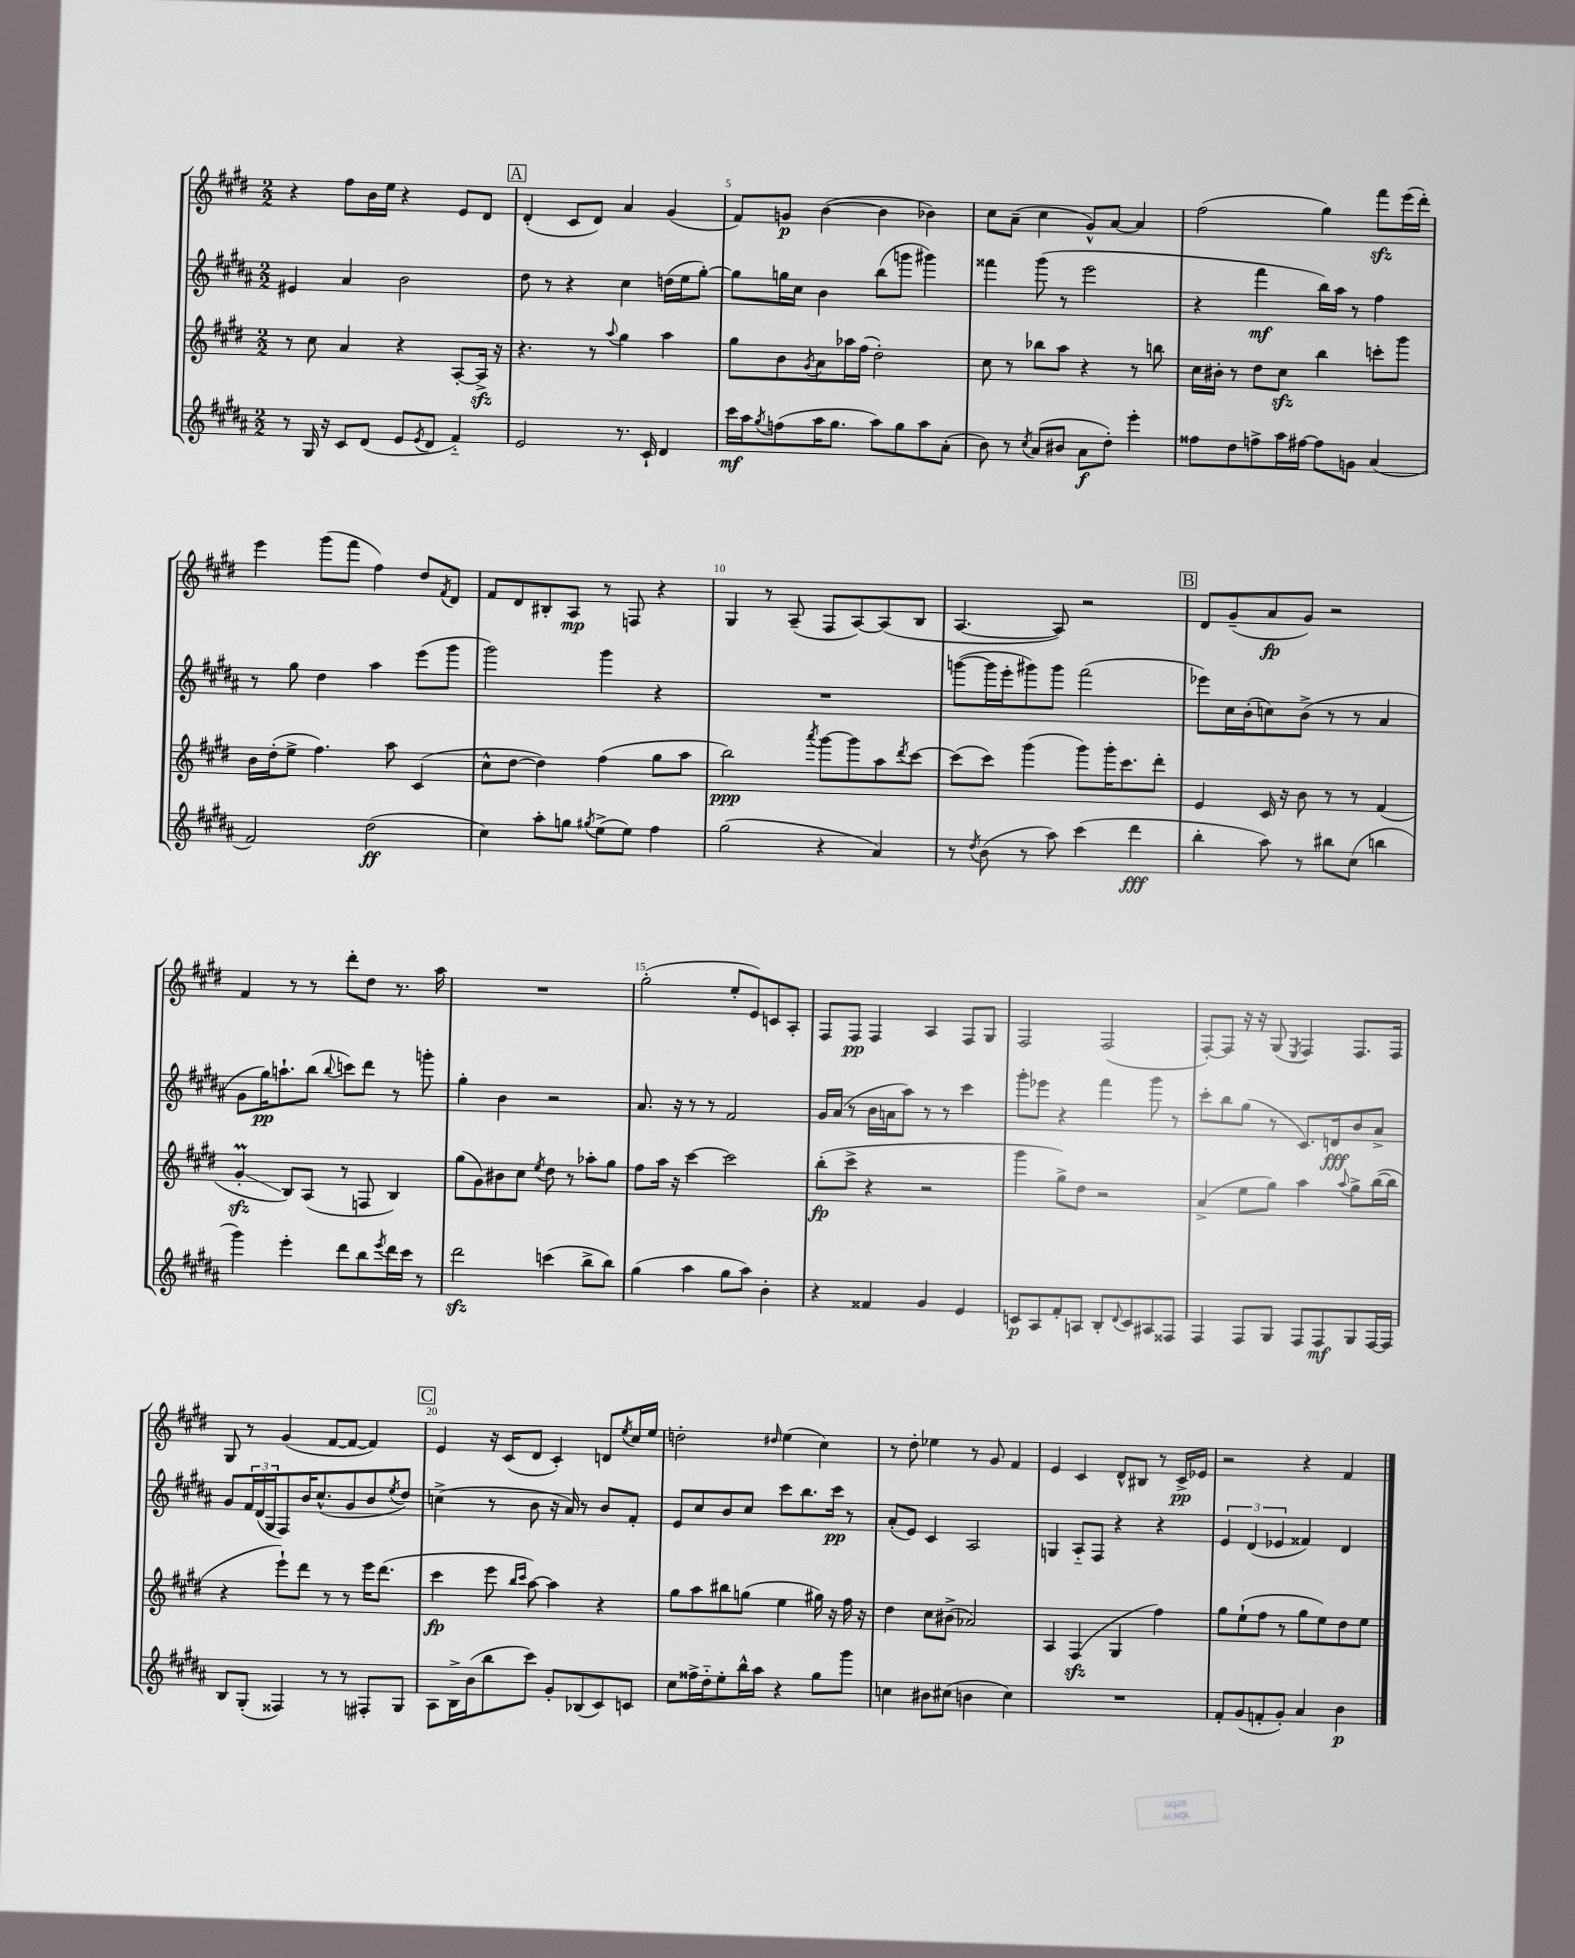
<<
\new StaffGroup <<
\new Staff = "s0" {
    \clef treble \key e \major \numericTimeSignature \time 2/2
    r4 fis''8 b'16 e''16 r4 e'8 dis'8 |
    \mark \markup { \box "A" } dis'4-.( cis'8 dis'8) a'4 gis'4( |
    fis'8) g'8\p b'4~( b'4 bes'4) |
    cis''8 a'8--( cis''4 gis'8-^) a'8~ a'4 |
    fis''2( gis''4) fis'''8\sfz e'''16( dis'''16-.) |
    e'''4 gis'''8( fis'''8 fis''4) dis''8 \acciaccatura { fis'8 } dis'8 |
    fis'8 dis'8 bis8-. a8\mp r8 f8 r4 |
    gis4 r8 a8--( fis8 a8~) a8( b8 |
    a4.~ a8) r2 |
    \mark \markup { \box "B" } dis'8 gis'8--( a'8\fp gis'8) r2 |
    fis'4 r8 r8 dis'''8-. dis''8 r8. a''16 |
    R1 |
    gis''2-.( e''8-. e'8) c'8 a8-. |
    fis8 fis8\pp fis4 a4 fis8 gis8 |
    fis2 fis2( |
    fis8~-.) fis8 r16 r16 gis8( \acciaccatura { e8 } fis4) fis8. fis16 |
    gis8 r8 gis'4( fis'8~ fis'8~ fis'4) |
    \mark \markup { \box "C" } e'4 r16 cis'16( dis'8 cis'4-.) d'8 \acciaccatura { e''8 } cis''16 e''16 |
    d''2-. \grace { dis''16 } e''4( cis''4) |
    r8 dis''8-. ees''4 r8 gis'8 fis'4 |
    e'4 cis'4 dis'8-^ bis8 r8 cis'16->\pp ees'16 |
    r2 r4 fis'4 \bar "|." |
}
\new Staff = "s1" {
    \clef treble \key b \major \numericTimeSignature \time 2/2
    eis'4 ais'4 b'2 |
    \mark \markup { \box "A" } dis''8 r8 r4 cis''4 d''16( e''16 gis''8~-.) |
    gis''8 g''16 cis''16 b'4 b''8( g'''8 gis'''4) |
    fisis'''4 gis'''8( r8 e'''2 |
    r4 fis'''4\mf b''16) ais''16 r8 fis''4 |
    r8 gis''8 dis''4 ais''4 e'''8( gis'''8 |
    gis'''2) gis'''4 r4 |
    R1 |
    g'''8~( g'''16 e'''16-. gis'''8) gis'''8 fis'''2( |
    \mark \markup { \box "B" } ees'''8) cis''16 b'16-.( c''8) b'8->( r8 r8 ais'4 |
    gis'8 gis''16\pp) a''8.-! b''8( \appoggiatura { b''8 } c'''8) dis'''8 r8 g'''8-. |
    gis''4-. b'4 r2 |
    ais'8. r16 r8 r8 fis'2 |
    gis'16 ais'16( r8 b'16 a'16 ais''8) r8 r8 cis'''4 |
    gis'''8-. ees'''8 r4 fis'''4 gis'''8 r8 |
    cis'''8-. b''8 gis''8( r8 cis'8.) d'16\fff b'8 ais'8-> |
    gis'8 \tuplet 3/2 { fis'16 dis'16( gis16 } fis8) b'16 cis''8.-^( gis'8 b'8 \acciaccatura { e''8 } dis''8) |
    \mark \markup { \box "C" } c''4->( r8 b'8 r16 ais'16) r8 b'8 fis'8-. |
    e'8 cis''8 b'8 cis''8 cis'''8 b''8. cis'''16\pp r8 |
    ais'8-.( e'8) cis'4 ais2 |
    g4 ais8-_ fis8 r4 r4 |
    \tuplet 3/2 { e'4 dis'4( ees'4 } fisis'4) dis'4 \bar "|." |
}
\new Staff = "s2" {
    \clef treble \key e \major \numericTimeSignature \time 2/2
    r8 cis''8 a'4 r4 a8~-. a16->\sfz r16 |
    \mark \markup { \box "A" } r4. r8 \appoggiatura { a''8 } gis''4 a''4 |
    gis''8 b'8 \acciaccatura { gis'8 } a'8 aes''16 fis''16( dis''2-.) |
    cis''8 r8 bes''8 a''8 r4 r8 b''8 |
    cis''16 bis'16-. r8 dis''8 cis''8\sfz b''4 c'''8-. gis'''8 |
    b'16 dis''16-.( e''8-> fis''4.) a''8 cis'4( |
    cis''8-^ dis''8~ dis''4) fis''4( gis''8 a''8 |
    b''2\ppp) \acciaccatura { a'''8 } gis'''8~ gis'''8 a''8 \acciaccatura { dis'''8 } cis'''8~ |
    cis'''8( cis'''8) gis'''4( gis'''8) gis'''16-. cis'''8. dis'''8-. |
    \mark \markup { \box "B" } e'4 cis'16 r16 b'8 r8 r8 fis'4( |
    gis'4-.\prall\glissando\sfz b8) a8( r8 f8 b4) |
    gis''8( gis'8) bis'8 cis''8 \acciaccatura { e''8 } dis''8 r8 aes''8-. gis''8 |
    fis''8 a''16 r16 cis'''4~ cis'''2 |
    b''8-.\fp( cis'''8-> r4 r2 |
    gis'''4 gis''8->) dis''8 r2 |
    a'4->( e''8 gis''8) a''4 \appoggiatura { a''8 } gis''8-> b''16~( b''16 |
    r4 e'''8-!) dis'''8 r8 r8 e'''16 dis'''8.( |
    \mark \markup { \box "C" } cis'''4\fp e'''8 \grace { b''16 cis'''16 } a''8~) a''4 r4 |
    gis''8 a''8 bis''8 g''8( e''4 gis''16) r16 fis''16 r16 |
    dis''4 cis''8 bis'8->( aes'2) |
    a4 fis4\sfz( gis4 fis''4) |
    gis''8 e''8-!( fis''8 r8 gis''8 e''8) dis''8 e''8 \bar "|." |
}
\new Staff = "s3" {
    \clef treble \key b \major \numericTimeSignature \time 2/2
    r8 gis16 r16 cis'8 dis'8( e'8 \acciaccatura { e'8 } dis'8 fis'4-_) |
    \mark \markup { \box "A" } e'2 r8. cis'16-! dis'4 |
    cis'''16\mf ais''16 \acciaccatura { gis''8 } f''8( ais''16 gis''8. ais''8) gis''8 ais''8 ais'8-.( |
    b'8) r8 \acciaccatura { cis''8 } ais'8( bis'8 ais'8\f dis''8-.) e'''4-. |
    fisis''8 dis''8 f''8-> ais''16 fis''16~ fis''8 g'8 ais'4( |
    fis'2) dis''2\ff( |
    cis''4) ais''8-. g''8 \acciaccatura { gis''8 } e''8->( e''8) fis''4 |
    gis''2( r4 ais'4) |
    r8 \acciaccatura { dis''8 } b'8( r8 ais''8) cis'''4( dis'''4\fff |
    \mark \markup { \box "B" } b''4-. ais''8) r8 bis''8 cis''8( b''4 |
    gis'''4) e'''4-. dis'''8 b''8 \acciaccatura { e'''8 } dis'''16 cis'''16 r8 |
    dis'''2\sfz c'''4( b''8-> b''8) |
    gis''4( ais''4 gis''8 ais''8) b'4-. |
    r4 fisis'4 gis'4 e'4 |
    c'8\p ais8 fis'8-. a8 b8-. \appoggiatura { dis'8 } c'8 ais8 fisis8 |
    fis4 fis8 gis8 fis8 fis8\mf gis8 fis16~ fis16 |
    b8 gis8-.( fisis4) r8 r8 fis8-. gis8 |
    \mark \markup { \box "C" } ais8 b16-> b'16( b''8 cis'''8) gis'8-. bes8( cis'8) c'8 |
    cis''8 fisis''16-> dis''16-_ e''8-. b''16-^ ais''16 r4 gis''8 gis'''8 |
    c''4 bis'8 cis''8( b'4 cis''4) |
    R1 |
    fis'8-. gis'8( f'8-. gis'8-.) ais'4 b'4\p \bar "|." |
}
>>
>>
\layout { \context { \Score currentBarNumber = #3 \override BarNumber.break-visibility = ##(#f #t #t) barNumberVisibility = #(every-nth-bar-number-visible 5) } }
